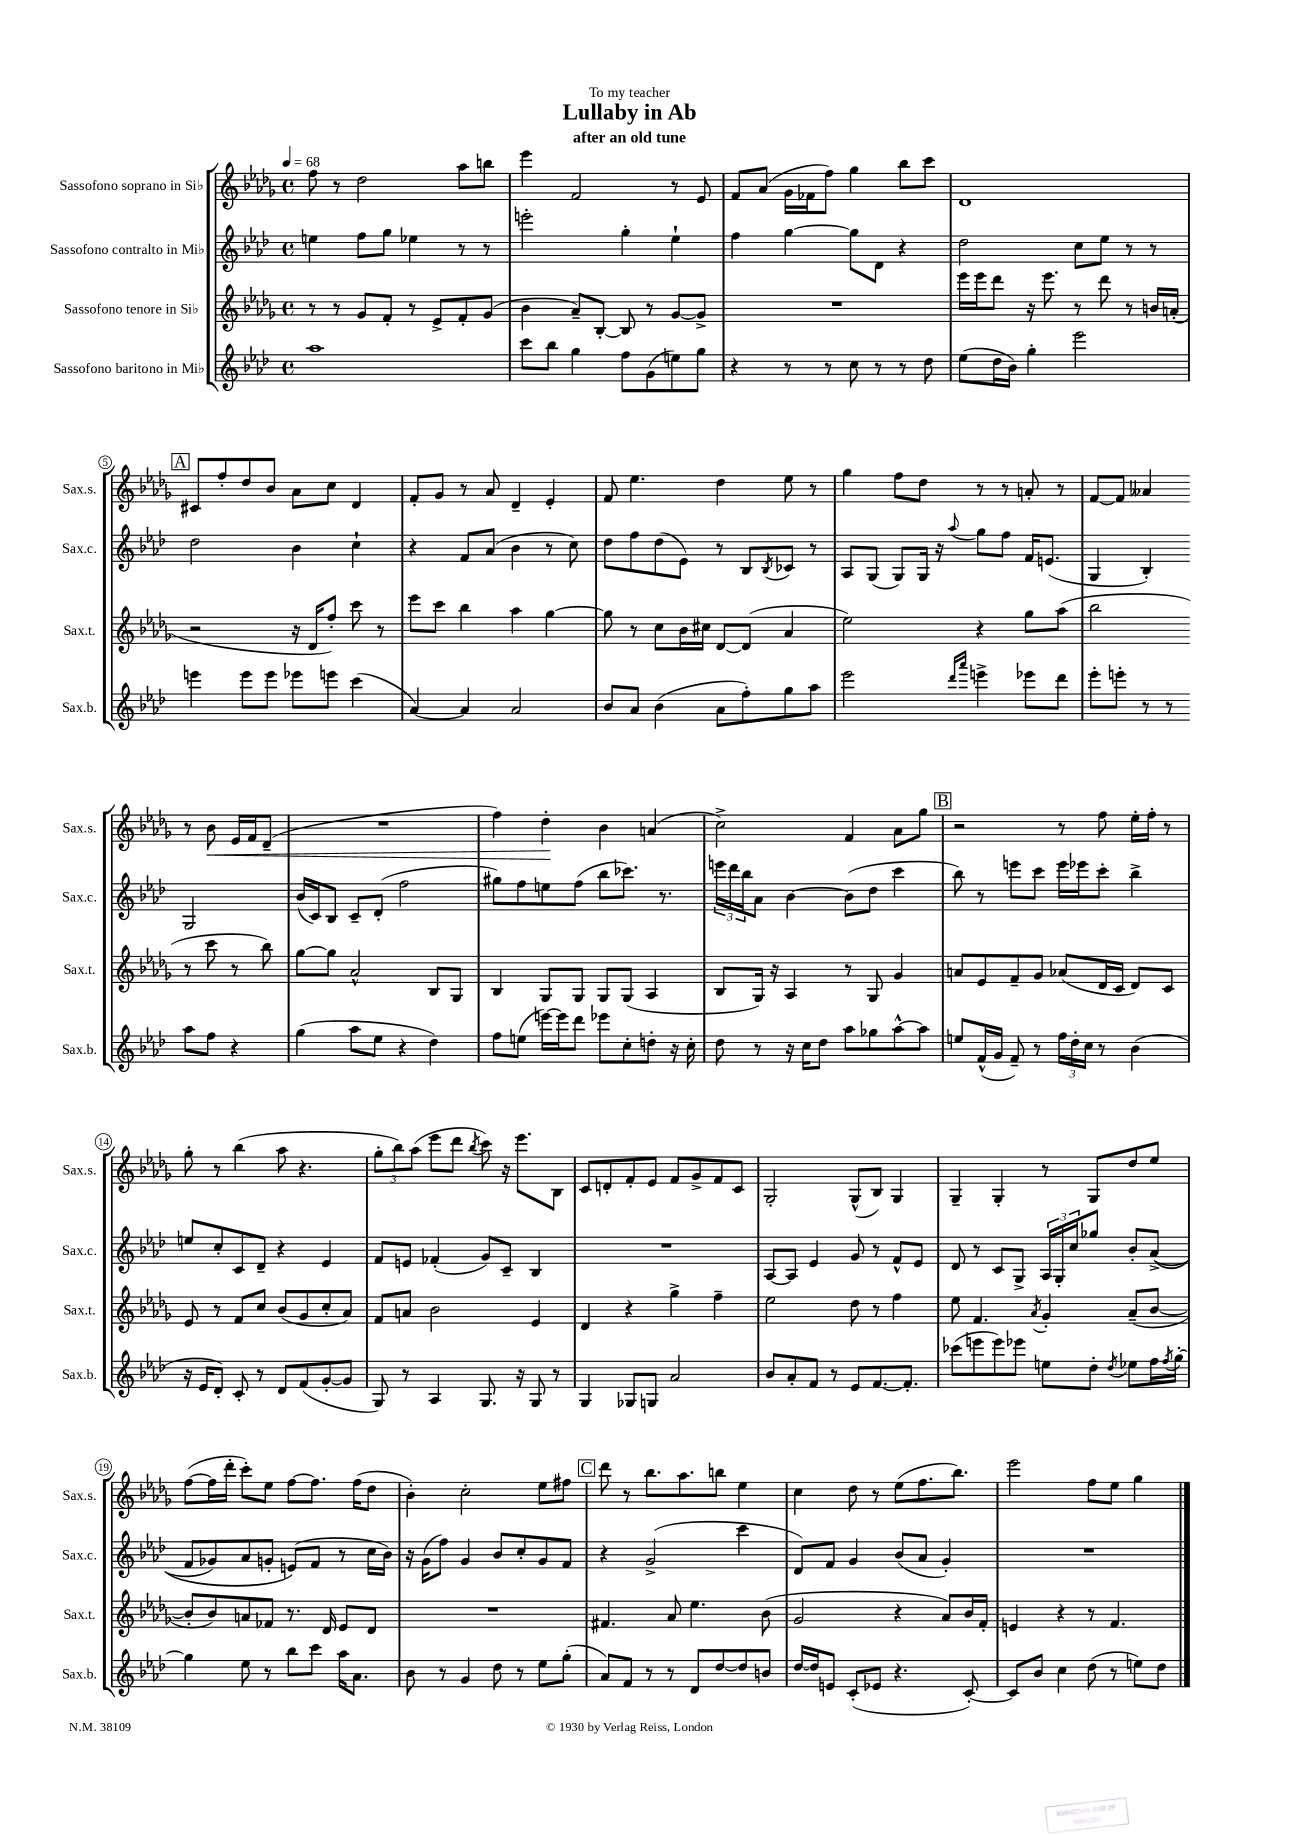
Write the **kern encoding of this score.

**kern	**kern	**kern	**kern	**dynam
*part4	*part3	*part2	*part1	*part1
*staff4	*staff3	*staff2	*staff1	*staff1
*I"Sassofono baritono in Mi♭	*I"Sassofono tenore in Si♭	*I"Sassofono contralto in Mi♭	*I"Sassofono soprano in Si♭	*
*I'Sax.b.	*I'Sax.t.	*I'Sax.c.	*I'Sax.s.	*
*clefG2	*clefG2	*clefG2	*clefG2	*
*k[b-e-a-d-]	*k[b-e-a-d-g-]	*k[b-e-a-d-]	*k[b-e-a-d-g-]	*
*M4/4	*M4/4	*M4/4	*M4/4	*
*met(c)	*met(c)	*met(c)	*met(c)	*
*MM68	*MM68	*MM68	*MM68	*
=1	=1	=1	=1	=1
1aa-	8r	4een\	8ff\	.
.	8r	.	8r	.
.	8g-/L	8ff\L	2dd-\	.
.	8f'/J	8gg\J	.	.
.	8r	4ee-X\	.	.
.	8e-^/L	.	.	.
.	8f'/	8r	8aa-\L	.
.	(8g-/J	8r	8bbn\J	.
=2	=2	=2	=2	=2
8ccc\L	4b-\	2eeen'\	4eee-\	.
8bb-\J	.	.	.	.
4gg\	8a-~/L)	.	2f/	.
.	[8B-'/J	.	.	.
8ff\L	8B-/]	4gg'\	.	.
(8g\	8r	.	.	.
8een\)	[8g-/L	4ee-`\	8r	.
8gg\J	8g-^/J]	.	8e-/	.
=3	=3	=3	=3	=3
4r	1r	4ff\	8f/L	.
.	.	.	(8a-/J	.
8r	.	[4gg\	16g-\LL	.
.	.	.	16f-X\J	.
8r	.	.	8ff\J)	.
8cc\	.	8gg\L]	4gg-\	.
8r	.	8d-\J	.	.
8r	.	4r	8bb-\L	.
8dd-\	.	.	8ccc\J	.
=4	=4	=4	=4	=4
(8ee-\L	16eee-\LL	2dd-\	1d-	.
.	16eee-\J	.	.	.
16dd-\L	8ddd-\J	.	.	.
16b-\JJ)	.	.	.	.
4gg'\	16r	.	.	.
.	8.eee-\	.	.	.
2eee-\	8r	8cc\L	.	.
.	8ddd-\	8ee-\J	.	.
.	8r	8r	.	.
.	16bn/LL	8r	.	.
.	(16an'/JJ	.	.	.
!!LO:LB:g=z
!!LO:REH:place=s1:t=A
=5	=5	=5	=5	=5
4eeen\	2r	2dd-\	8c#X/L	.
.	.	.	8ff'/	.
8eee\L	.	.	8dd-/	.
8eee\J	.	.	8b-/J	.
8eee-X\L	16r	4b-\	8a-\L	.
.	16d-/KL	.	.	.
8eeen\J	8ff'/J)	.	8cc\J	.
(4ccc\	8ccc\	4cc`\	4d-/	.
.	8r	.	.	.
=6	=6	=6	=6	=6
[4a-/)	8eee-\L	4r	8f'/L	.
.	8ccc\J	.	8g-/J	.
4a-/]	4bb-\	8f/L	8r	.
.	.	(8a-/J	8a-/	.
2a-/	4aa-\	4b-\	4d-~/	.
.	[4gg-\	8r	4e-'/	.
.	.	8cc\)	.	.
=7	=7	=7	=7	=7
8b-/L	8gg-\]	8dd-\L	8f/	.
8a-/J	8r	8ff\	4.ee-\	.
(4b-\	8cc\L	(8dd-\	.	.
.	16b-\L	8e-\J)	.	.
.	16cc#X\JJ	.	.	.
8a-\L	[8d-/L	8r	4dd-\	.
8ff'\)	(8d-/J]	8B-/L	.	.
.	.	8qB-/	.	.
8gg\	4a-/	8c-X/J	8ee-\	.
8aa-\J	.	8r	8r	.
=8	=8	=8	=8	=8
2eee-\	2ee-\)	8A-/L	4gg-\	.
.	.	(8G/J	.	.
.	.	8G/L)	8ff\L	.
.	.	16G/Jk	8dd-\J	.
.	.	16r	.	.
16qqddd-/LL	.	.	.	.
16qqaaa-/JJ	.	8qqaa-/	.	.
4eeen^\	4r	8gg\L	8r	.
.	.	8ff\J	8r	.
8eee-X\L	8gg-\L	16f/KL	8an'/	.
.	.	(8.en/J	.	.
8ddd-\J	(8aa-\J	.	8r	.
=9	=9	=9	=9	=9
8eee-'\L	2bb-\	4G/	[8f/L	.
8eeen'\J	.	.	8f/J]	.
8r	.	4B-'/)	4a--X/	.
8r	.	.	.	.
8aa-\L	8r	2G/	8r	.
!	!	!	!	!LO:HP:b
8ff\J	8ccc\	.	8b-\	<
4r	8r	.	16e-/LL	.
.	.	.	16f/J	.
.	8bb-\)	.	(8d-~/J	.
!!LO:LB:g=z
=10	=10	=10	=10	=10
(4gg\	[8gg-\L	(16b-/LL	1r	.
.	.	16c/J)	.	.
.	8gg-\J]	8B-/J	.	.
8aa-\L	2a-^^/	8c~/L	.	.
8ee-\J	.	(8d-'/J	.	.
4r	.	2ff\	.	.
4dd-\)	8B-/L	.	.	.
.	8G-/J	.	.	.
=11	=11	=11	=11	=11
8ff\L	4B-/	8gg#X\L)	4ff\)	.
(8een\J	.	8ff\	.	.
[16eeen\LL)	8G-/L	8een\	4dd-'\	.
16eee\J]	.	.	.	.
8ddd-\J	8G-/J	(8ff\J	.	.
8eee-X\L	8G-/L	8bb-\L	4b-\	[
8cc'\	(8G-/J	8.ccc-X\J)	.	.
8ddn'\J	4A-/	.	(4an/	.
.	.	8.r	.	.
16r	.	.	.	.
16cc'\	.	.	.	.
=12	=12	=12	=12	=12
8dd-\	8B-/L	24eeen\LL	2cc^\)	.
.	.	24ddd-\	.	.
.	.	24bb-\J	.	.
8r	16G-/Jk)	8a-\J	.	.
.	16r	.	.	.
16r	4A-/	[4b-\	.	.
16cc\KL	.	.	.	.
8dd-\J	.	.	.	.
8aa-\L	8r	(8b-\L]	4f/	.
8gg-X\	8G-/	8dd-\J	.	.
[8aa-^^\	4g-/	4ccc\	8a-\L	.
8aa-\J]	.	.	8gg-\J	.
!!LO:REH:place=s1:t=B
=13	=13	=13	=13	=13
8een/L	8an/L	8bb-\)	2r	.
(16f^^/L	8e-/	8r	.	.
16g/JJ	.	.	.	.
8f~/)	8f~/	8eeen\L	.	.
8r	8g-/J	8ccc\J	.	.
24ff\LL	(8a-X/L	16eee\LL	8r	.
24dd-'\	.	.	.	.
.	.	16eee-X\J	.	.
24cc\JJ	.	.	.	.
8r	16d-/L	8ccc'\J	8ff\	.
.	16c/JJ	.	.	.
(4b-\	8d-/L)	4bb-^\	16ee-'\LL	.
.	.	.	16ff'\JJ	.
.	8c/J	.	8r	.
!!LO:LB:g=z
=14	=14	=14	=14	=14
16r	8e-/	8een/L	8gg-'\	.
16e-/KL	.	.	.	.
8d-'/J)	8r	8cc'/	8r	.
8c'/	8f/L	8c/	(4bb-\	.
8r	8cc/J	8d-~/J	.	.
8d-/L	(8b-/L	4r	8aa-\	.
(8f/	8g-/	.	4.r	.
[8g'/	8cc'/	4e-/	.	.
8g/J]	8a-/J)	.	.	.
=15	=15	=15	=15	=15
8G/)	8f/L	8f/L	12gg-'\L	.
.	.	.	12bb-\)	.
8r	8an/J	8en/J	.	.
.	.	.	(12aa-\J	.
4A-/	2b-\	(4f-X'/	8eee-\L	.
.	.	.	8ddd-\J	.
.	.	.	8qbb-/	.
8.G/	.	8g/L)	8ccc\)	.
.	.	8c~/J	16r	.
16r	.	.	8.eee-\L	.
8G/	4e-/	4B-/	.	.
8r	.	.	8B-\J	.
=16	=16	=16	=16	=16
4G/	4d-/	1r	8c/L	.
.	.	.	8dn'/	.
8G-X/L	4r	.	8f'/	.
8Gn/J	.	.	8e-/J	.
2a-/	4gg-^\	.	8f/L	.
.	.	.	8g-^/	.
.	4ff~\	.	8f/	.
.	.	.	8c/J	.
=17	=17	=17	=17	=17
8b-/L	2ee-\	[8A-/L	2G-'/	.
8a-'/	.	8A-/J]	.	.
8f/J	.	4e-/	.	.
8r	.	.	.	.
8e-/L	8dd-\	8g/	(8G-^^/L	.
[8.f/	8r	8r	8B-/J)	.
.	4ff\	8f^^/L	4G-/	.
8.f'/J]	.	.	.	.
.	.	8e-/J	.	.
=18	=18	=18	=18	=18
(8ccc-X\L	8ee-\	8d-/	4G-~/	.
8eeen\	4.f/	8r	.	.
8eee\)	.	8c/L	4G-'/	.
8eee-X\J	.	8G^/J	.	.
.	8qa-/	.	.	.
8een\L	4g-'/	24A-/LL	8r	.
.	.	24G'/	.	.
.	.	24cc/J	.	.
8dd-'\J	.	8gg-X/J	8G-/L	.
8qdd-/	.	.	.	.
8ee-X\L	(8a-~/L	8b-'/L	8dd-/	.
16ff\L	[8b-/J	((8a-^/J	8ee-/J	.
8qff/	.	.	.	.
[16gg'\JJ	.	.	.	.
!!LO:LB:g=z
=19	=19	=19	=19	=19
4gg\]	8b-'/L]	8f/L	([8ff\L	.
.	8b-/)	8g-X/)	16ff\L]	.
.	.	.	16ddd-'\JJ	.
8ee-\	8an/	8a-/	8ccc'\L)	.
8r	8f-X/J	8gn'/J	8ee-\J	.
8bb-\L	8.r	(8en/L)	[8ff\L	.
8ccc\J	.	8f/J	8.ff\J]	.
.	16d-/	.	.	.
16aa-\KL	8e-/L	8r	.	.
8.a-\J	.	.	(16ff\KL	.
.	8d-/J	16cc\LL	8dd-\J	.
.	.	16b-\JJ)	.	.
=20	=20	=20	=20	=20
8b-\	1r	16r	4b-'\)	.
.	.	(16g\KL	.	.
8r	.	8ff\J)	.	.
4g/	.	4g/	2cc'\	.
8dd-\	.	8b-/L	.	.
8r	.	8cc'/	.	.
8ee-\L	.	8g/	8ee-\L	.
(8gg'\J	.	8f/J	8ff#X\J	.
!!LO:REH:place=s1:t=C
=21	=21	=21	=21	=21
8a-/L)	4.f#X/	4r	8ddd-\	.
8f/J	.	.	8r	.
8r	.	(2g^/	8.bb-\L	.
8r	8a-/	.	.	.
.	.	.	8.aa-\	.
8d-/L	4.ee-\	.	.	.
[8dd-/	.	.	8bbn\J	.
8dd-/]	.	4ccc\	4ee-\	.
8bn/J	(8b-\	.	.	.
=22	=22	=22	=22	=22
[16dd-/LL	2g-/	8d-/L)	4cc\	.
16dd-/J]	.	.	.	.
8en/J	.	8f/J	.	.
(8c'/L	.	4g/	8dd-\	.
8e-X/J	.	.	8r	.
4.r	4r	(8b-/L	(8ee-\L	.
.	.	8a-/J	8.ff\	.
.	8a-/L)	4g'/)	.	.
.	.	.	8.bb-\J)	.
[8c'/)	16b-/L	.	.	.
.	16f'/JJ	.	.	.
=23	=23	=23	=23	=23
8c/L]	4en/	1r	2eee-\	.
8b-/J	.	.	.	.
4cc\	4r	.	.	.
(8dd-\	8r	.	8ff\L	.
8r	4.f/	.	8ee-\J	.
8een\L)	.	.	4gg-\	.
8dd-\J	.	.	.	.
==	==	==	==	==
*-	*-	*-	*-	*-
